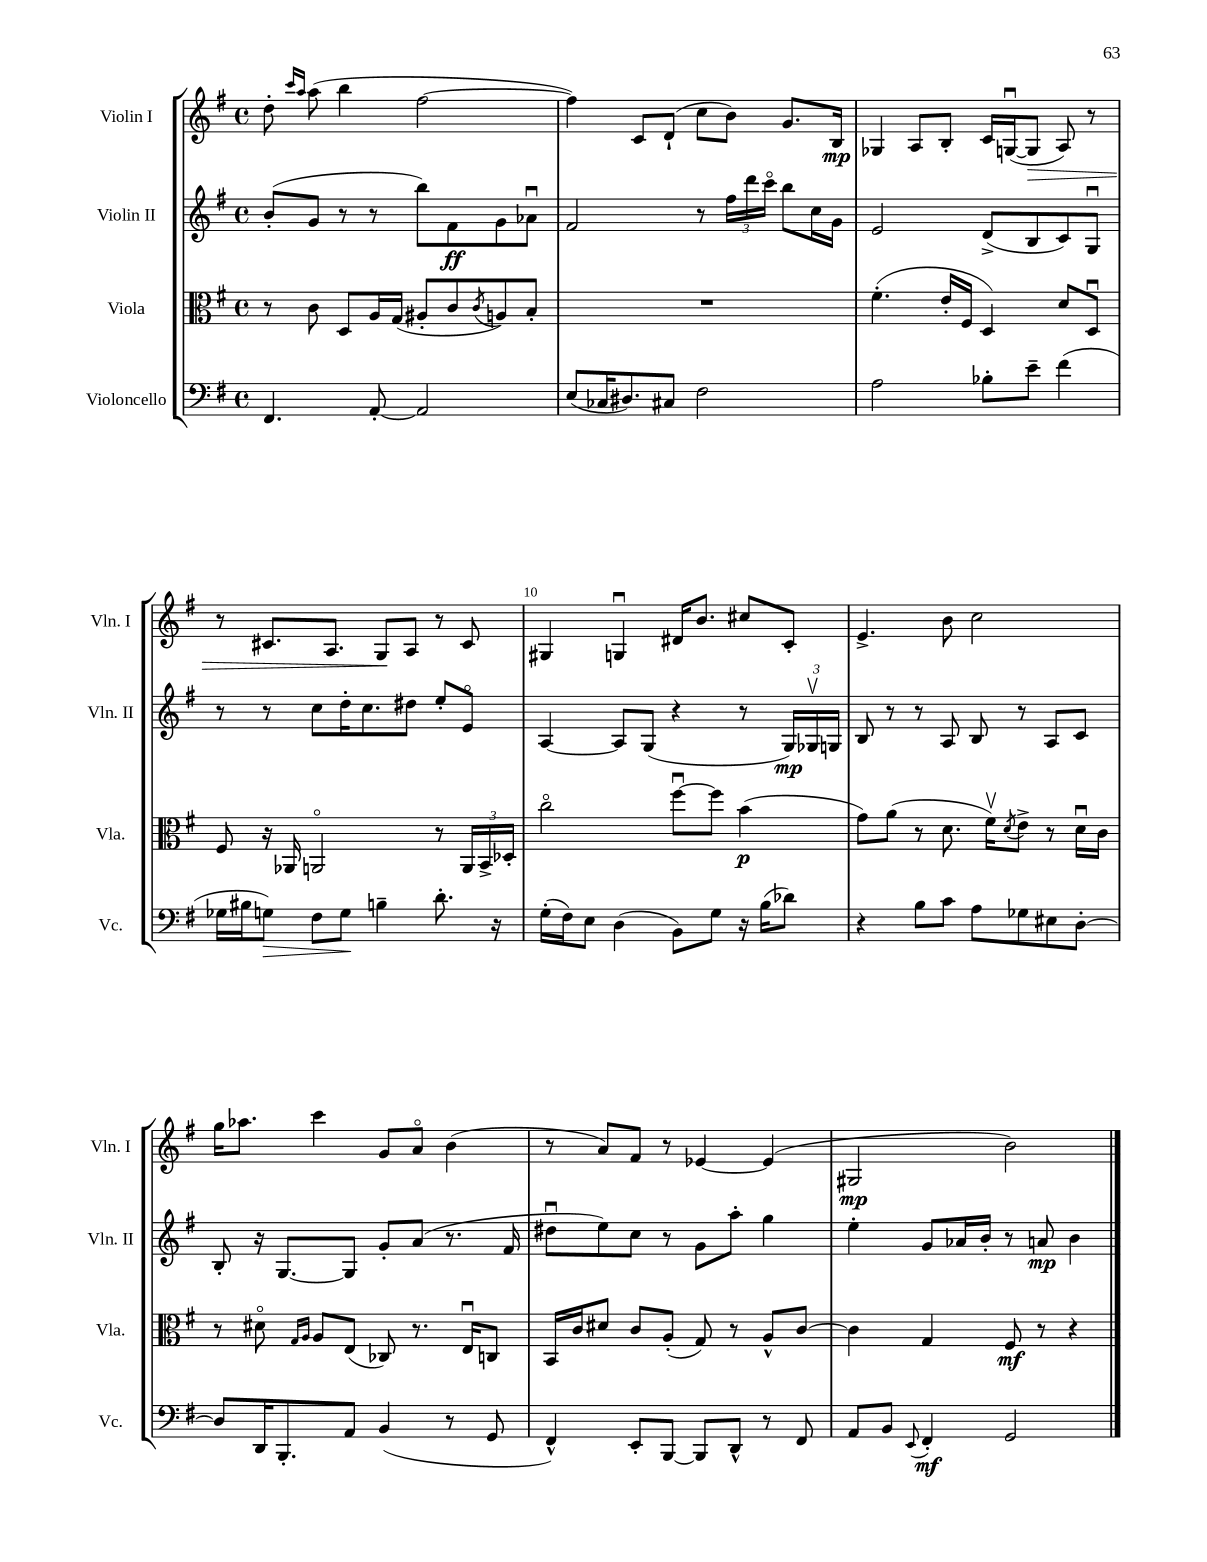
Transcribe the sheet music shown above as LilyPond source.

<<
\new StaffGroup <<
\new Staff = "s0" \with { instrumentName = "Violin I" shortInstrumentName = "Vln. I" } {
    \clef treble \key g \major \defaultTimeSignature \time 4/4
    d''8-. \grace { c'''16 a''16 } a''8( b''4 fis''2~ |
    fis''4) c'8 d'8-!( c''8 b'8) g'8. b16\mp |
    ges4 a8 b8-. c'16 g16~\downbow( g8\> a8) r8 |
    r8 cis'8. a8. g8\! a8 r8 cis'8 |
    gis4 g4\downbow dis'16 b'8. cis''8 c'8-. |
    e'4.-> b'8 c''2 |
    g''16 aes''8. c'''4 g'8 a'8\flageolet b'4( |
    r8 a'8) fis'8 r8 ees'4~ ees'4( |
    gis2\mp b'2) \bar "|." |
}
\new Staff = "s1" \with { instrumentName = "Violin II" shortInstrumentName = "Vln. II" } {
    \clef treble \key g \major \defaultTimeSignature \time 4/4
    b'8-.( g'8 r8 r8 b''8) fis'8\ff g'8 aes'8\downbow |
    fis'2 r8 \tuplet 3/2 { fis''16 d'''16 c'''16\flageolet } b''8 c''16 g'16 |
    e'2 d'8->( b8 c'8) g8\downbow |
    r8 r8 c''8 d''16-. c''8. dis''8 e''8-. e'8\flageolet |
    a4~ a8 g8( r4 r8 \tuplet 3/2 { g16\mp) ges16\upbow g16 } |
    b8 r8 r8 a8 b8 r8 a8 c'8 |
    b8-. r16 g8.~ g8 g'8-. a'8( r8. fis'16 |
    dis''8\downbow e''8) c''8 r8 g'8 a''8-. g''4 |
    e''4-. g'8 aes'16 b'16-. r8 a'8\mp b'4 \bar "|." |
}
\new Staff = "s2" \with { instrumentName = "Viola" shortInstrumentName = "Vla." } {
    \clef alto \key g \major \defaultTimeSignature \time 4/4
    r8 c'8 d8 a16 g16( ais8-. c'8 \acciaccatura { c'8 } a8) b8-. |
    R1 |
    fis'4.-.( e'16-. fis16 d4) d'8 d8\downbow |
    fis8 r16 aes,16 a,2\flageolet r8 \tuplet 3/2 { a,16 b,16-> des16-. } |
    c''2\flageolet fis''8~\downbow fis''8 b'4\p( |
    g'8) a'8( r8 d'8. fis'16\upbow) \acciaccatura { d'8 } e'8-> r8 d'16\downbow c'16 |
    r8 dis'8\flageolet \grace { g16 a16 } a8 e8( ces8) r8. e16\downbow c8 |
    b,16 c'16 dis'8 c'8 a8-.( g8) r8 a8-^ c'8~ |
    c'4 g4 fis8\mf r8 r4 \bar "|." |
}
\new Staff = "s3" \with { instrumentName = "Violoncello" shortInstrumentName = "Vc." } {
    \clef bass \key g \major \defaultTimeSignature \time 4/4
    fis,4. a,8~-. a,2 |
    e8( ces16 dis8.) cis8 fis2 |
    a2 bes8-. e'8-- fis'4( |
    ges16 bis16 g8\>) fis8 g8\! b4-- d'8.-. r16 |
    g16-.( fis16) e8 d4( b,8) g8 r16 b16( des'8) |
    r4 b8 c'8 a8 ges8 eis8 d8~-. |
    d8 d,16 b,,8.-. a,8 b,4( r8 g,8 |
    fis,4-^) e,8-. b,,8~ b,,8 d,8-^ r8 fis,8 |
    a,8 b,8 \appoggiatura { e,8 } fis,4-.\mf g,2 \bar "|." |
}
>>
>>
\layout { \context { \Score currentBarNumber = #6 \override BarNumber.break-visibility = ##(#f #t #t) barNumberVisibility = #(every-nth-bar-number-visible 5) } }
